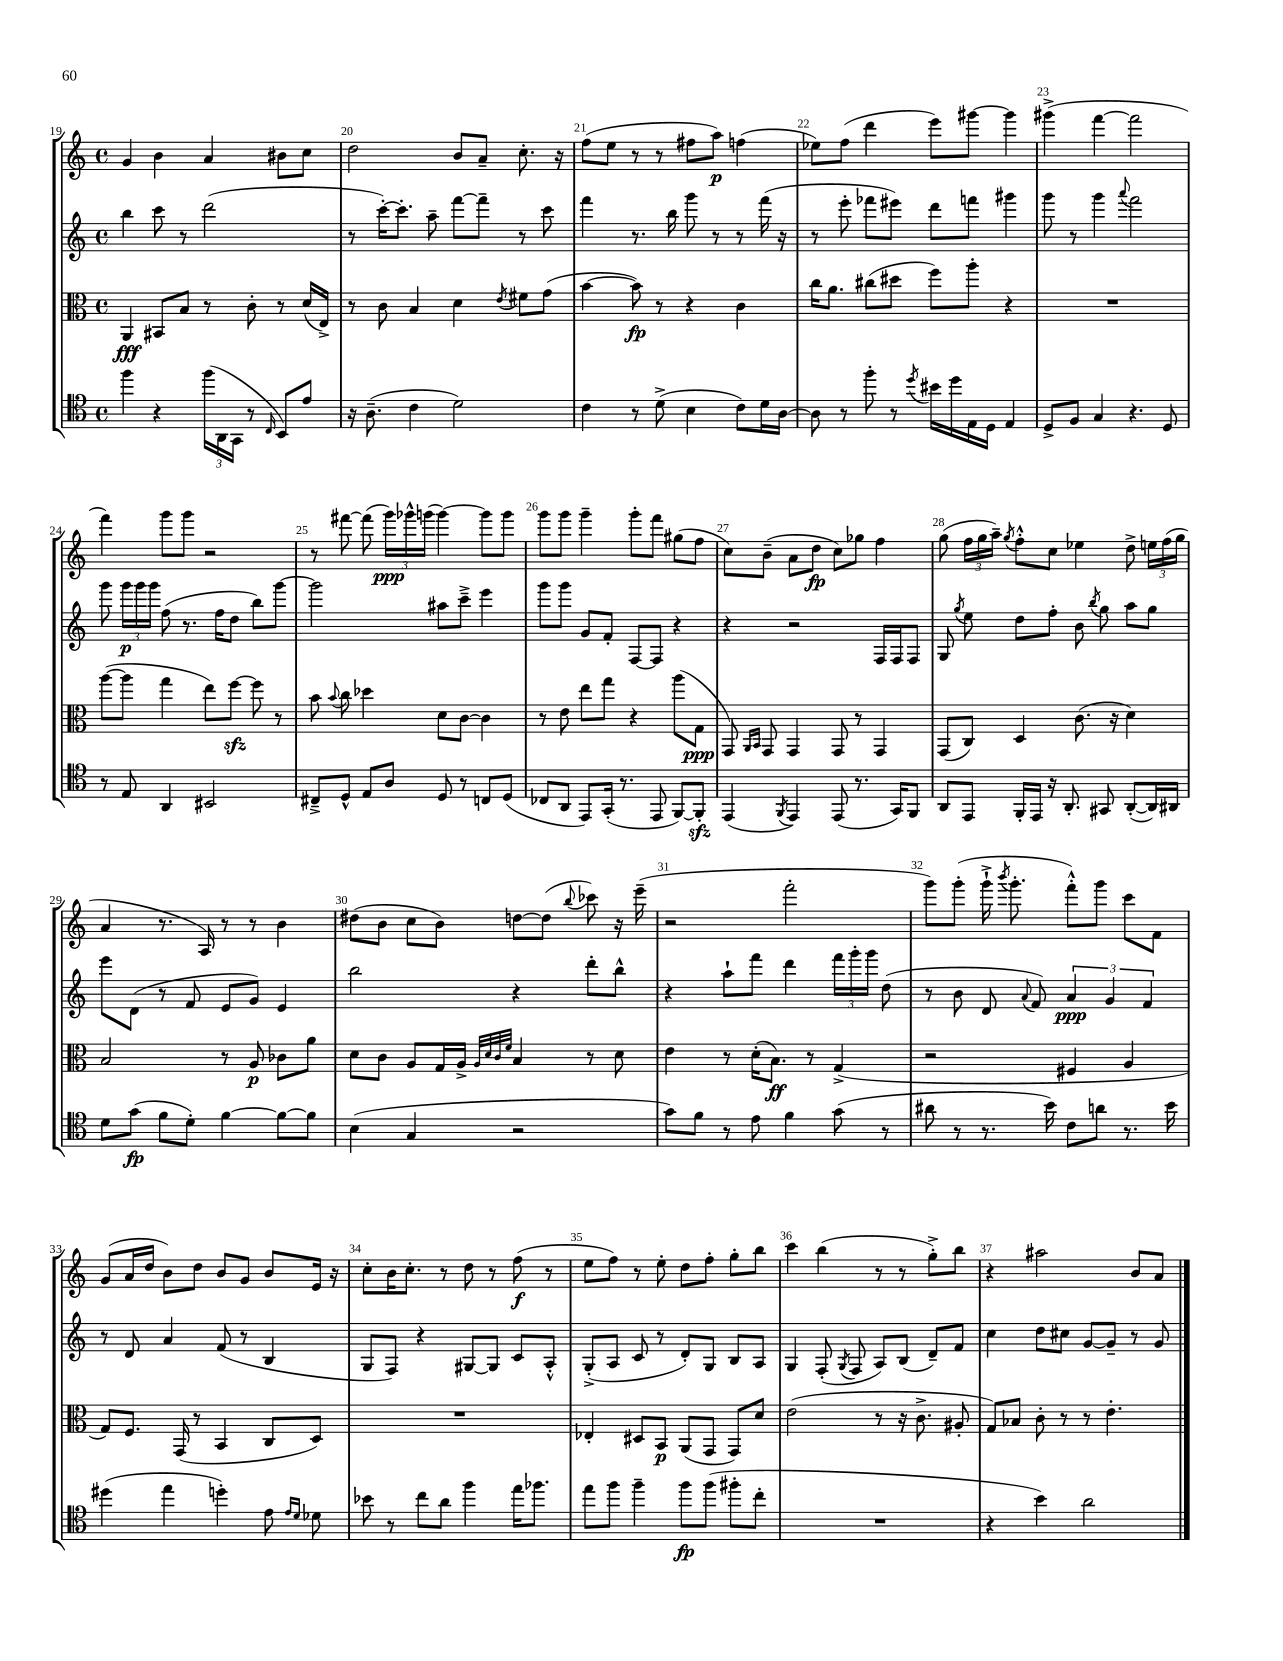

**kern	**dynam	**kern	**dynam	**kern	**dynam	**kern	**dynam
*part4	*part4	*part3	*part3	*part2	*part2	*part1	*part1
*staff4	*staff4	*staff3	*staff3	*staff2	*staff2	*staff1	*staff1
*clefC4	*	*clefC3	*	*clefG2	*	*clefG2	*
*k[]	*	*k[]	*	*k[]	*	*k[]	*
*M4/4	*	*M4/4	*	*M4/4	*	*M4/4	*
*met(c)	*	*met(c)	*	*met(c)	*	*met(c)	*
=19	=19	=19	=19	=19	=19	=19	=19
4ff\	.	4AA/	fff	4bb\	.	4g/	.
4r	.	8BB#X/L	.	8ccc\	.	4b\	.
.	.	8B/J	.	8r	.	.	.
(24ff\LL	.	8r	.	(2ddd\	.	4a/	.
24AA\	.	.	.	.	.	.	.
24GG\JJ	.	.	.	.	.	.	.
8r	.	8c'\	.	.	.	.	.
16qqC/	.	.	.	.	.	.	.
8BB/L)	.	8r	.	.	.	8b#X\L	.
8e/J	.	(16d/LL	.	.	.	8cc\J	.
.	.	16E^/JJ)	.	.	.	.	.
=20	=20	=20	=20	=20	=20	=20	=20
16r	.	8r	.	8r	.	2dd\	.
(8.A~\	.	.	.	.	.	.	.
.	.	8c\	.	[16ccc'\KL)	.	.	.
.	.	.	.	8.ccc'\J]	.	.	.
4c\	.	4B/	.	.	.	.	.
.	.	.	.	8aa~\	.	.	.
2d\)	.	4d\	.	[8fff\L	.	8b/L	.
.	.	.	.	8fff~\J]	.	8a~/J	.
.	.	8qe/	.	.	.	.	.
.	.	8f#X\L	.	8r	.	8.cc'\	.
.	.	(8g\J	.	8ccc\	.	.	.
.	.	.	.	.	.	16r	.
=21	=21	=21	=21	=21	=21	=21	=21
4c\	.	[4b\	.	4fff\	.	(8ff\L	.
.	.	.	.	.	.	8ee\J	.
8r	.	8b\])	fp	8.r	.	8r	.
(8d^\	.	8r	.	.	.	8r	.
.	.	.	.	16bb\	.	.	.
4B\	.	4r	.	8ggg\	.	8ff#X\L	.
.	.	.	.	8r	.	8aa\J)	p
8c\L)	.	4c\	.	8r	.	(4ffn\	.
16d\L	.	.	.	(16fff\	.	.	.
[16A\JJ	.	.	.	16r	.	.	.
=22	=22	=22	=22	=22	=22	=22	=22
8A\]	.	16cc\KL	.	8r	.	8ee-X\L)	.
.	.	8.a\J	.	.	.	.	.
8r	.	.	.	8eee'\	.	(8ff\J	.
8ff'\	.	(8cc#X\L	.	8fff-X\L	.	4ddd\	.
8r	.	8dd#X\J	.	8eee#X\J)	.	.	.
8qdd/	.	.	.	.	.	.	.
16b#X\LL	.	8ff\L)	.	8ddd\L	.	8eee\L)	.
16dd\	.	.	.	.	.	.	.
16E\	.	8aa'\J	.	8fffn\J	.	[8ggg#X\J	.
16D\JJ	.	.	.	.	.	.	.
4E/	.	4r	.	4ggg#X\	.	4ggg#\]	.
=23	=23	=23	=23	=23	=23	=23	=23
8D^/L	.	1r	.	8ggg\	.	(4ggg#X^\	.
8F/J	.	.	.	8r	.	.	.
4G/	.	.	.	4ggg\	.	[4fff\	.
.	.	.	.	8qqaaa/	.	.	.
4.r	.	.	.	2fff\	.	2fff\]	.
8D/	.	.	.	.	.	.	.
!!LO:LB:g=z
=24	=24	=24	=24	=24	=24	=24	=24
8r	.	([8aa\L	.	8ggg\	.	4fff\)	.
8E/	.	8aa\J]	.	24ggg\LL	p	.	.
.	.	.	.	24ggg\	.	.	.
.	.	.	.	24ggg\JJ	.	.	.
4AA/	.	4gg\	.	(8ff\	.	8ggg\L	.
.	.	.	.	8.r	.	8ggg\J	.
2BB#X/	.	8ee\L)	.	.	.	2r	.
.	.	.	.	16ff\KL	.	.	.
.	.	[8ffzz\J	.	8dd\J	.	.	.
.	.	8ff\]	.	8bb\L)	.	.	.
.	.	8r	.	[8ggg\J	.	.	.
=25	=25	=25	=25	=25	=25	=25	=25
8C#X~^/L	.	8b\	.	2ggg\]	.	8r	.
.	.	8qqb/	.	.	.	.	.
8D^^/J	.	8cc\	.	.	.	[8fff#X\	.
8E/L	.	4dd-X\	.	.	.	(8fff#\]	.
8A/J	.	.	.	.	.	24ggg\LL)	ppp
.	.	.	.	.	.	24ggg-X^^\	.
.	.	.	.	.	.	(24gggn\JJ	.
8D/	.	8d\L	.	8aa#X\L	.	[4ggg\)	.
8r	.	[8c\J	.	8ccc~^\J	.	.	.
8Cn/L	.	4c\]	.	4eee\	.	8ggg\L]	.
(8D/J	.	.	.	.	.	8ggg\J	.
=26	=26	=26	=26	=26	=26	=26	=26
8C-X/L	.	8r	.	8ggg\L	.	8ggg\L	.
8AA/J	.	8e\	.	8ggg\J	.	8ggg\J	.
8EE/L)	.	8ee\L	.	8g/L	.	4ggg~\	.
(16GG'/Jk	.	8gg\J	.	8f'/J	.	.	.
8.r	.	.	.	.	.	.	.
.	.	4r	.	[8F/L	.	8ggg'\L	.
8EE/	.	.	.	8F/J]	.	8fff\J	.
[8FF/L)	.	(8aa\L	.	4r	.	(8gg#X\L	.
8FFzz'/J]	.	8G\J	ppp	.	.	8ff\J	.
=27	=27	=27	=27	=27	=27	=27	=27
(4EE/	.	8GG/)	.	4r	.	8cc\L)	.
.	.	16qqAA/LL	.	.	.	.	.
.	.	16qqBB/JJ	.	.	.	.	.
.	.	8GG/	.	.	.	(8b~\J	.
8qFF/	.	.	.	.	.	.	.
4EE/)	.	4GG/	.	2r	.	8a\L	.
.	.	.	.	.	.	8dd\J	fp
(8EE/	.	8GG/	.	.	.	8cc\L)	.
8.r	.	8r	.	.	.	8gg-X\J	.
.	.	4GG/	.	16F/LL	.	4ff\	.
16GG/KL)	.	.	.	16F/J	.	.	.
8FF/J	.	.	.	8F/J	.	.	.
=28	=28	=28	=28	=28	=28	=28	=28
8AA/L	.	(8GG/L	.	8G/	.	(8gg\	.
.	.	.	.	8qgg/	.	.	.
8EE/J	.	8C/J)	.	8ee\	.	24ff\LL	.
.	.	.	.	.	.	24gg\	.
.	.	.	.	.	.	24aa~\JJ)	.
.	.	.	.	.	.	8qgg/	.
16FF'/LL	.	4D/	.	8dd\L	.	8ff'^^\L	.
16EE/JJ	.	.	.	.	.	.	.
16r	.	.	.	8ff'\J	.	8cc\J	.
8.AA'/	.	.	.	.	.	.	.
.	.	(8.c\	.	8b\	.	4ee-X\	.
.	.	.	.	8qbb/	.	.	.
8GG#X/	.	.	.	8gg\	.	.	.
.	.	16r	.	.	.	.	.
([8AA'/L	.	4d\)	.	8aa\L	.	8dd^\	.
16AA/L])	.	.	.	8gg\J	.	24een\LL	.
.	.	.	.	.	.	(24ff\	.
16AA#X/JJ	.	.	.	.	.	.	.
.	.	.	.	.	.	24gg\JJ	.
!!LO:LB:g=z
=29	=29	=29	=29	=29	=29	=29	=29
8d\L	.	2B/	.	8eee\L	.	4a/	.
(8g\J	fp	.	.	(8d\J	.	.	.
8f\L	.	.	.	8r	.	8.r	.
8d'\J)	.	.	.	8f/	.	.	.
.	.	.	.	.	.	16A/)	.
[4f\	.	8r	.	8e/L	.	8r	.
.	.	8A/	p	8g/J)	.	8r	.
8f\L_	.	8c-X\L	.	4e/	.	4b\	.
8f\J]	.	8a\J	.	.	.	.	.
=30	=30	=30	=30	=30	=30	=30	=30
(4B\	.	8d\L	.	2bb\	.	(8dd#X\L	.
.	.	8c\J	.	.	.	8b\J	.
4G/	.	8A/L	.	.	.	8cc\L	.
.	.	16G/L	.	.	.	8b\J)	.
.	.	16A^/JJ	.	.	.	.	.
.	.	32qqA/LLL	.	.	.	.	.
.	.	32qqd/	.	.	.	.	.
.	.	32qqc/	.	.	.	.	.
.	.	32qqf/JJJ	.	.	.	.	.
2r	.	4B/	.	4r	.	[8ddn\L	.
.	.	.	.	.	.	(8dd\J]	.
.	.	.	.	.	.	8qqbb/	.
.	.	8r	.	8ddd'\L	.	8ccc-X\)	.
.	.	8d\	.	8bb^^\J	.	16r	.
.	.	.	.	.	.	(16eee~\	.
=31	=31	=31	=31	=31	=31	=31	=31
8g\L)	.	4e\	.	4r	.	2r	.
8f\J	.	.	.	.	.	.	.
8r	.	8r	.	8aa`\L	.	.	.
8e\	.	(16d'\KL	.	8fff\J	.	.	.
.	.	8.B\J)	ff	.	.	.	.
4f\	.	.	.	4ddd\	.	2fff'\	.
.	.	8r	.	.	.	.	.
(8g\	.	(4G^/	.	24fff\LL	.	.	.
.	.	.	.	24ggg'\	.	.	.
.	.	.	.	24ggg\JJ	.	.	.
8r	.	.	.	(8dd\	.	.	.
=32	=32	=32	=32	=32	=32	=32	=32
8a#X\	.	2r	.	8r	.	8ggg\L)	.
8r	.	.	.	8b\	.	(8ggg'\J	.
8.r	.	.	.	8d/	.	16ggg`^\	.
.	.	.	.	.	.	8qbbb/	.
.	.	.	.	.	.	8.ggg'\	.
.	.	.	.	8qqa/	.	.	.
.	.	.	.	8f/)	.	.	.
16b\)	.	.	.	.	.	.	.
8c\L	.	4F#X/	.	6a/	ppp	8fff'^^\L)	.
8an\J	.	.	.	.	.	8ggg\J	.
.	.	.	.	6g/	.	.	.
8.r	.	4A/	.	.	.	8ccc\L	.
.	.	.	.	6f/	.	.	.
.	.	.	.	.	.	8f\J	.
16b\	.	.	.	.	.	.	.
!!LO:LB:g=z
=33	=33	=33	=33	=33	=33	=33	=33
(4dd#X\	.	8G/L)	.	8r	.	(8g/L	.
.	.	8.F/J	.	8d/	.	16a/L	.
.	.	.	.	.	.	16dd/JJ	.
4ee\	.	.	.	4a/	.	8b\L)	.
.	.	(16GG/	.	.	.	.	.
.	.	8r	.	.	.	8dd\J	.
4ddn'\)	.	4BB/	.	(8f/	.	8b/L	.
.	.	.	.	8r	.	8g/J	.
8e\	.	8C/L	.	4B/	.	8b/L	.
16qqe/LL	.	.	.	.	.	.	.
16qqd/JJ	.	.	.	.	.	.	.
8d-X\	.	8D/J)	.	.	.	16e/Jk	.
.	.	.	.	.	.	16r	.
=34	=34	=34	=34	=34	=34	=34	=34
8b-X\	.	1r	.	8G/L	.	8cc'\L	.
8r	.	.	.	8F/J)	.	16b\K	.
.	.	.	.	.	.	8.cc'\J	.
8cc\L	.	.	.	4r	.	.	.
8a\J	.	.	.	.	.	8r	.
4ff\	.	.	.	[8G#X/L	.	8dd\	.
.	.	.	.	8G#/J]	.	8r	.
16ee\KL	.	.	.	8c/L	.	(8ff\	f
8.ff-X\J	.	.	.	.	.	.	.
.	.	.	.	8A'^^/J	.	8r	.
=35	=35	=35	=35	=35	=35	=35	=35
8ee\L	.	4E-X'/	.	(8G'^/L	.	8ee\L	.
8ff\J	.	.	.	8A/J	.	8ff\J)	.
4ff~\	.	8D#X/L	.	8c/	.	8r	.
.	.	8BB/J	p	8r	.	8ee'\	.
8ff\L	fp	(8AA/L	.	8d'/L)	.	8dd\L	.
(8ff\J	.	8GG/J	.	8G/J	.	8ff'\J	.
8ff#X'\L	.	8GG/L)	.	8B/L	.	8gg'\L	.
8cc'\J	.	8d/J	.	8A/J	.	8bb\J	.
=36	=36	=36	=36	=36	=36	=36	=36
1r	.	(2e\	.	4G/	.	4ccc\	.
.	.	.	.	(8F'/	.	(4bb\	.
.	.	.	.	8qG/	.	.	.
.	.	.	.	8F/	.	.	.
.	.	8r	.	8A/L)	.	8r	.
.	.	16r	.	(8B/J	.	8r	.
.	.	8.c^\	.	.	.	.	.
.	.	.	.	8d~/L)	.	8gg'^\L)	.
.	.	8A#X'/	.	8f/J	.	8bb\J	.
=37	=37	=37	=37	=37	=37	=37	=37
4r	.	8G/L)	.	4cc\	.	4r	.
.	.	8B-X/J	.	.	.	.	.
4b\)	.	8c'\	.	8dd\L	.	2aa#X\	.
.	.	8r	.	8cc#X\J	.	.	.
2a\	.	8r	.	[8g/L	.	.	.
.	.	4.e'\	.	8g~/J]	.	.	.
.	.	.	.	8r	.	8b/L	.
.	.	.	.	8g/	.	8a/J	.
==	==	==	==	==	==	==	==
*-	*-	*-	*-	*-	*-	*-	*-
